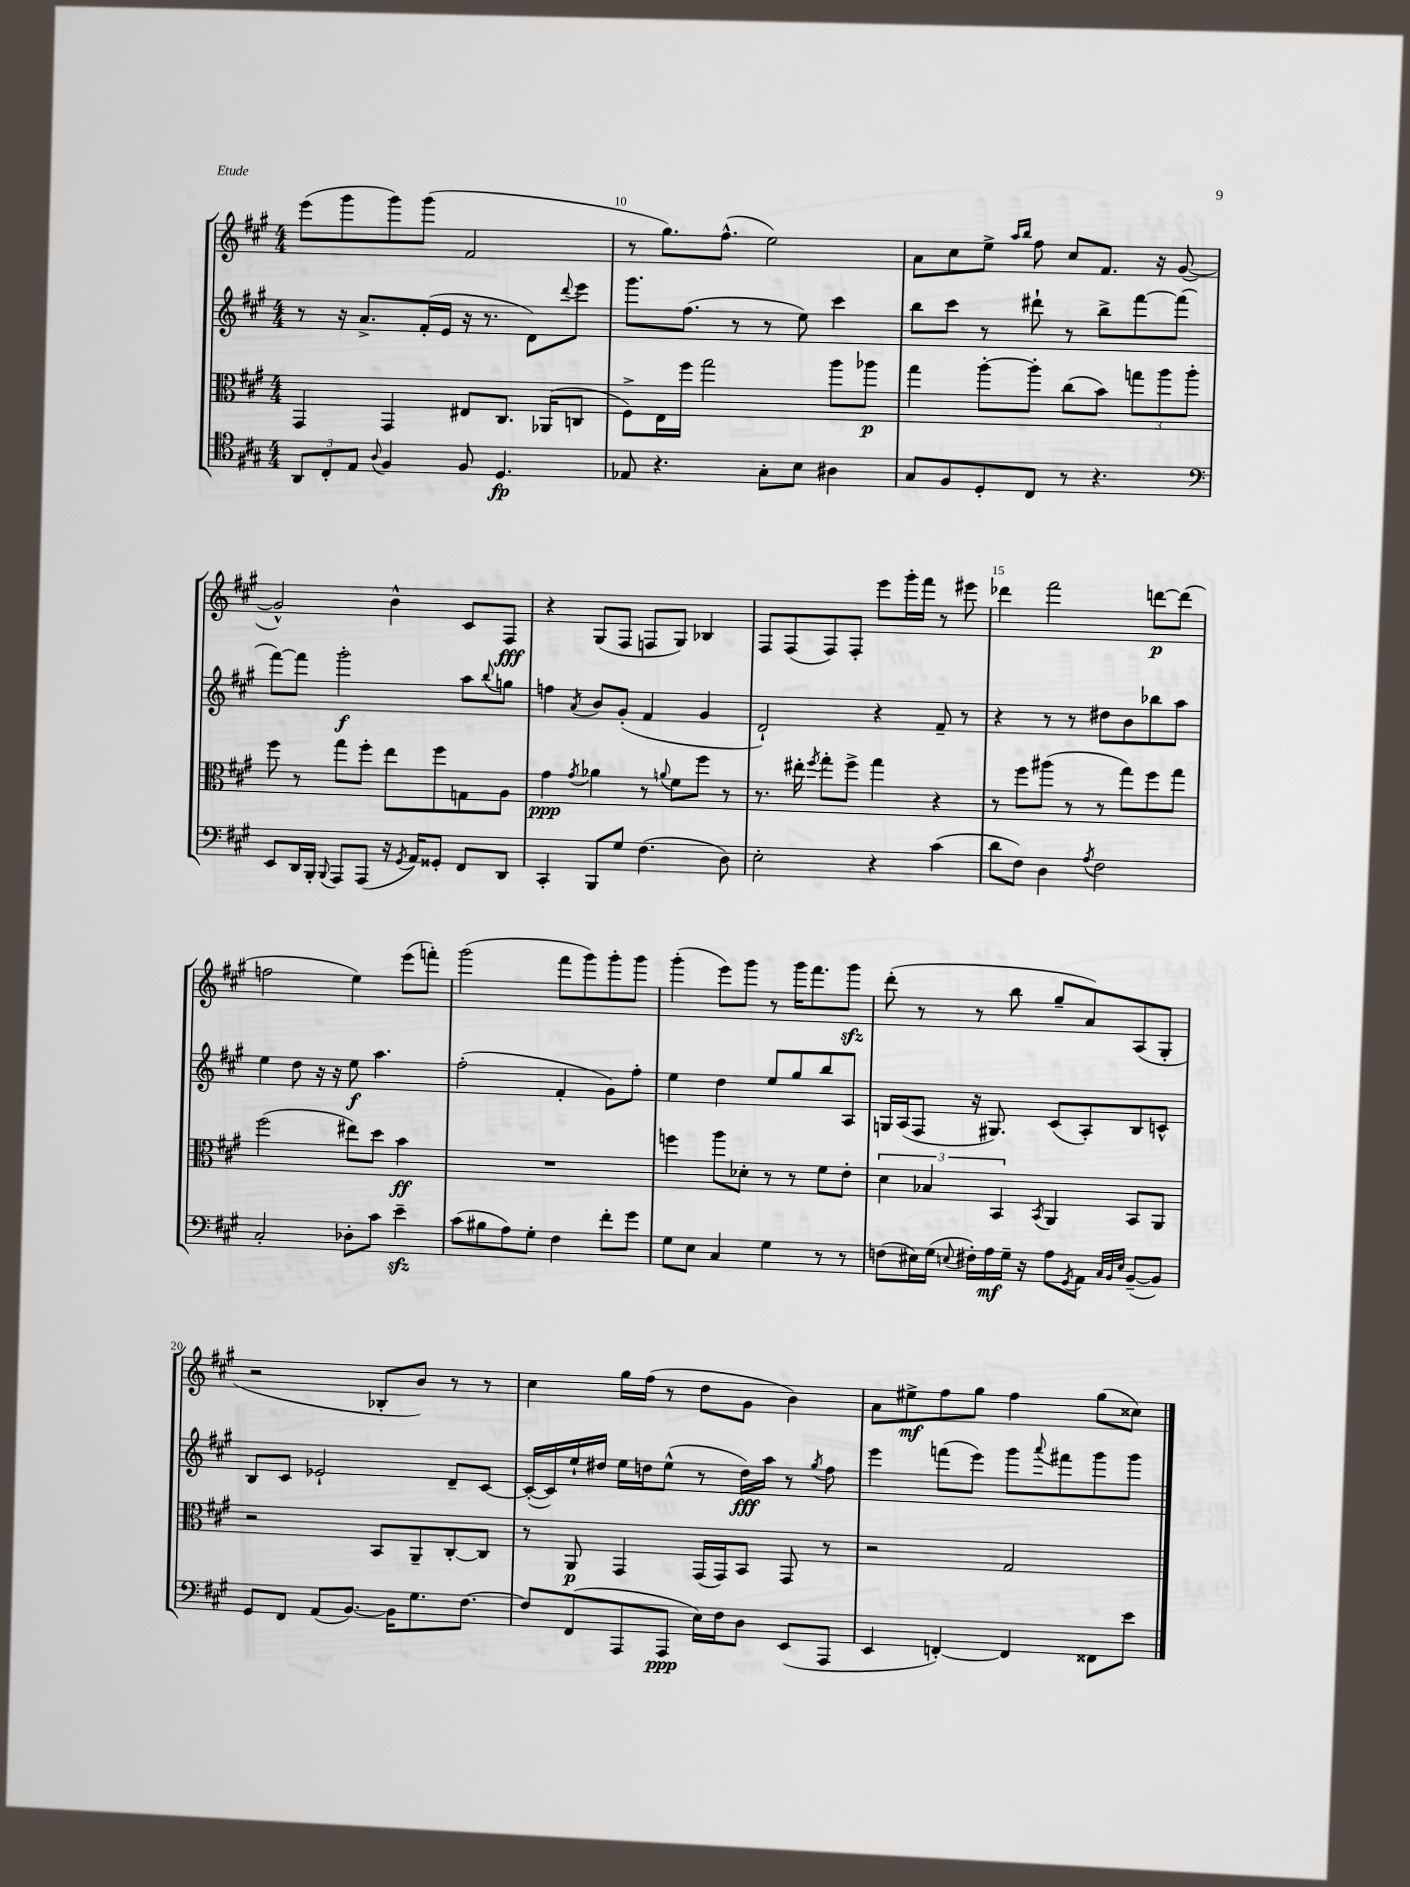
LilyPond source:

<<
\new StaffGroup <<
\new Staff = "s0" {
    \clef treble \key a \major \numericTimeSignature \time 4/4
    e'''8( gis'''8 gis'''8) gis'''8( fis'2 |
    r8 gis''8.) fis''8.-^( e''2) |
    a'8 cis''8 e''8-> \grace { a''16 b''16 } fis''8 cis''8 fis'8. r16 gis'8~( |
    gis'2-^) b'4-^ cis'8 fis8\fff |
    r4 gis8( fis8 f8 gis8) bes4 |
    fis8 fis8( fis8) fis8-. e'''8 gis'''16-. fis'''16 r8 eis'''8 |
    des'''4 fis'''2 d'''8~\p d'''8( |
    f''2 e''4) e'''8( f'''8-.) |
    gis'''2( fis'''8 gis'''8) gis'''8-. gis'''8 |
    gis'''4-.( e'''8) gis'''8 r8 gis'''16 fis'''8. gis'''8\sfz |
    d'''8-.( r8 r8 b''8 gis''8-- a'8) a8( gis8-. |
    r2 bes8-. b'8) r8 r8 |
    cis''4 gis''16 fis''16( r8 d''8 gis'8 b'4) |
    a'8 eis''8->\mf fis''8 gis''8 fis''4 gis''8( cisis''8) \bar "|." |
}
\new Staff = "s1" {
    \clef treble \key a \major \numericTimeSignature \time 4/4
    r8 r16 a'8.-> fis'16-.( e'16 r16 r8. d'8) \appoggiatura { d'''8 } e'''8 |
    gis'''8. fis''8.( r8 r8 e''8) cis'''4 |
    b''8 cis'''8 r8 dis'''8-! r8 b''8-> fis'''8~ fis'''8( |
    fis'''8~) fis'''8 gis'''2-.\f a''8 \appoggiatura { b''8 } g''8 |
    f''4 \acciaccatura { a'8 } b'8 gis'8-.( fis'4 gis'4 |
    d'2-!) r4 fis'8-- r8 |
    r4 r8 r8 dis''8 b'8 bes''8 a''8 |
    e''4 d''8 r16 r16 e''8\f a''4. |
    fis''2-.( fis'4-. gis'8) fis''8-. |
    e''4 d''4 e''8 gis''8 b''8 a8 |
    g16 a16( fis8 r16 gis8.) cis'8( a8-.) b8 c'8-^ |
    b8 cis'8 ees'2-! d'8-- cis'8~ |
    cis'16~-.( cis'16) e''16-! dis''16 e''16 d''16 e''8-^( r8 d''16\fff) a''16 r8 \acciaccatura { gis''8 } fis''8 |
    e'''4 f'''8( e'''8) gis'''8 \appoggiatura { a'''8 } fis'''8 gis'''8 gis'''8 \bar "|." |
}
\new Staff = "s2" {
    \clef alto \key a \major \numericTimeSignature \time 4/4
    gis,4 gis,4 eis8 cis8. aes,16( c8 |
    fis8->) e16 fis''16 gis''2 a''8 aes''8\p |
    gis''4 a''8~-. a''8-. cis''8( b'8) \tuplet 3/2 { g''8 a''8 a''8-. } |
    fis''8 r8 gis''8 fis''8-. e''8 fis''8 g8 a8 |
    gis'4\ppp \acciaccatura { gis'8 } aes'4 r8 \appoggiatura { a'8 } fis'8 fis''8 r8 |
    r8. eis''16-. \acciaccatura { fis''8 } gis''8-. fis''8-> gis''4 r4 |
    r8 fis''8 ais''8( r8 r8 gis''8) fis''8 gis''8 |
    fis''2( eis''8) d''8 b'4\ff |
    R1 |
    f''4 a''8 des'8-. r8 r8 fis'8 e'8-. |
    \tuplet 3/2 { d'4 bes4 b,4 } \acciaccatura { b,8 } a,4 b,8 a,8 |
    r2 b,8 a,8-- cis8~-. cis8 |
    r8 a,8\p gis,4 gis,16( gis,16) b,8 gis,8 r8 |
    r2 gis2 \bar "|." |
}
\new Staff = "s3" {
    \clef tenor \key a \major \numericTimeSignature \time 4/4
    \tuplet 3/2 { a,8 cis8-. e8 } \appoggiatura { a8 } fis4 fis8 d4.\fp |
    ees8 r4. gis8-. b8 ais4 |
    gis8 fis8 d8-. cis8 r8 r4. |
    \clef bass e,8 d,16 b,,16-. \appoggiatura { b,,8 } a,,8 a,,8( r16 \acciaccatura { gis,8 } a,16) gisis,8-. fis,8 d,8 |
    cis,4-. b,,8 gis8 fis4.( d8) |
    e2-. r4 cis'4( |
    d'8 fis8) d4 \acciaccatura { a8 } fis2 |
    cis2-. des8-. cis'8 e'4--\sfz |
    cis'8( bis8 a8) gis8-. fis4 fis'8-. gis'8 |
    gis8 e8 cis4 gis4 r8 r8 |
    f8( eis16) gis16( \appoggiatura { e8 } fis16-.) a16\mf gis16-- r16 a8 \acciaccatura { gis,8 } a,8 \grace { cis32 b,32 e32 } b,8~--( b,8) |
    gis,8 fis,8 a,8( b,8.~) b,16 gis8. fis8.~ |
    fis8 fis,8( a,,8 a,,8\ppp e16) fis16 d8 e,8( a,,8 |
    e,4 f,4~-.) f,4 fisis,8 e'8 \bar "|." |
}
>>
>>
\layout { \context { \Score currentBarNumber = #9 \override BarNumber.break-visibility = ##(#f #t #t) barNumberVisibility = #(every-nth-bar-number-visible 5) } }
